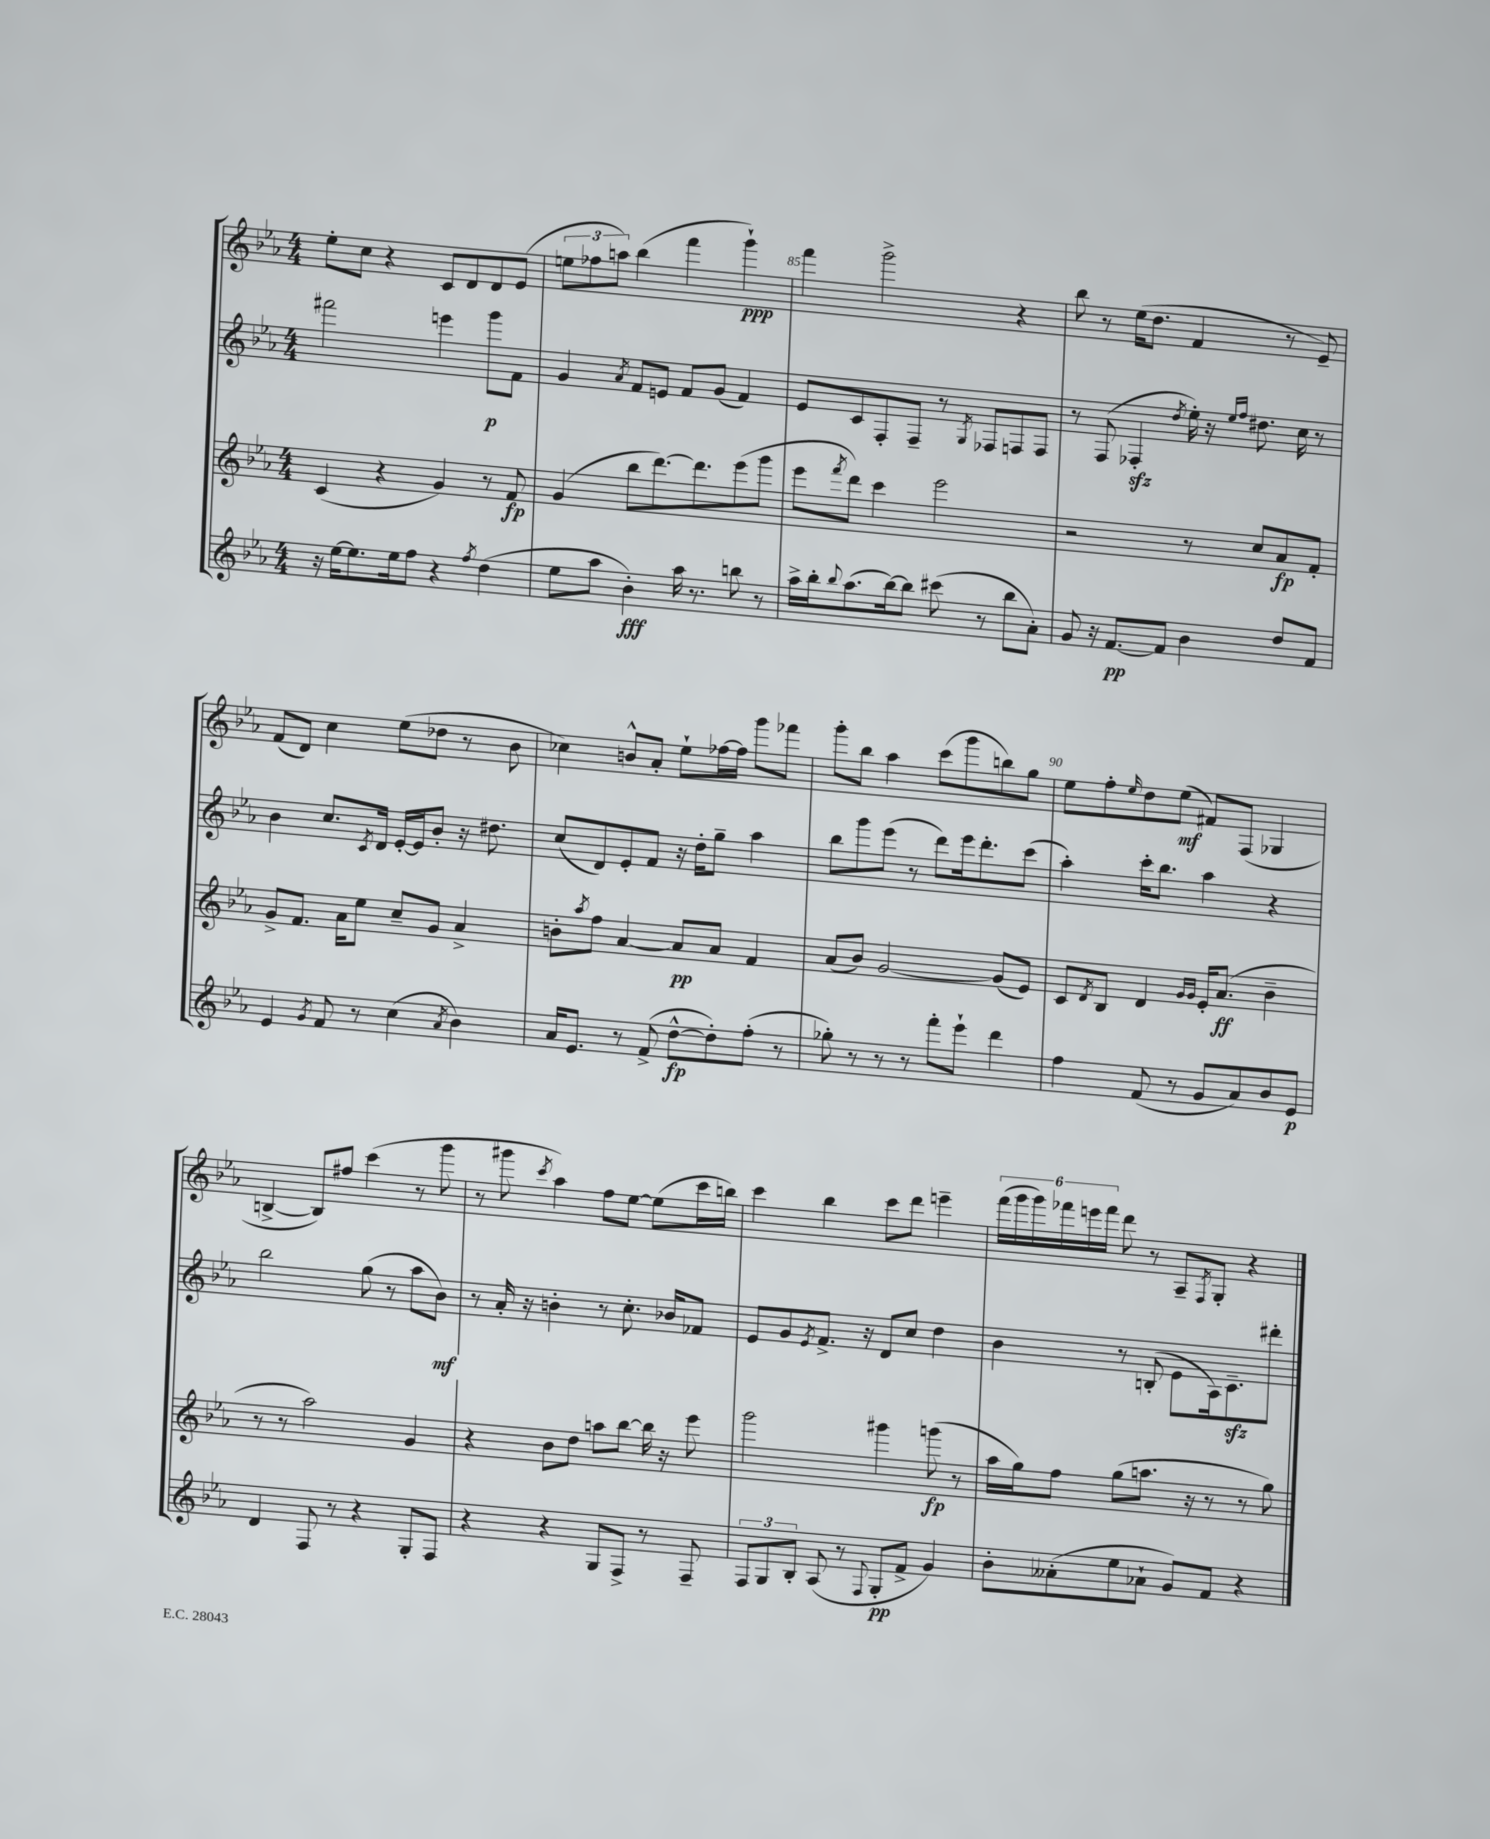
<<
\new StaffGroup <<
\new Staff = "s0" {
    \clef treble \key ees \major \numericTimeSignature \time 4/4
    ees''8-. c''8 r4 c'8 d'8 d'8 ees'8( |
    \tuplet 3/2 { e''8 fes''8 a''8) } bes''4( f'''4 g'''4-!\ppp) |
    f'''4 g'''2-> r4 |
    bes''8 r8 ees''16( d''8. f'4 r8 ees'8--) |
    f'8( d'8) c''4 ees''8( des''8 r8 bes'8 |
    ces''4) b'8-^ aes'8-. ees''8-! fes''16~ fes''16 g'''8 fes'''8 |
    g'''8-. bes''8 aes''4 c'''8( g'''8 b''8) g''8 |
    ees''8 f''8-. \grace { ees''16 } d''8 ees''8\mf( fis'8) f8( ges4 |
    b4~-> b8) fis''8 c'''4( r8 g'''8 |
    r8 gis'''8 \acciaccatura { c'''8 } aes''4) f''8 ees''8~ ees''8( c'''16 b''16) |
    c'''4 bes''4 c'''8 d'''8 e'''4-- |
    \tuplet 6/4 { f'''16( g'''16 g'''16) fes'''16 e'''16 fes'''16 } d'''8 r8 aes8-- \acciaccatura { f8 } g8-. r4 \bar "|." |
}
\new Staff = "s1" {
    \clef treble \key ees \major \numericTimeSignature \time 4/4
    fis'''2 e'''4 g'''8\p f'8 |
    g'4 \acciaccatura { aes'8 } f'8 e'8 f'8 g'8( f'4) |
    ees'8 c'8 f8-. f8-- r8 \acciaccatura { g8 } fes8 f8 f8 |
    r8 f8( fes4-.\sfz \acciaccatura { d''8 } ees''16-.) r16 \grace { ees''16 f''16 } dis''8. c''16 r8 |
    bes'4 c''8. \acciaccatura { c'8 } d'16 ees'16~-. ees'16 bes'8-. r16 dis''8. |
    c''8( d'8) ees'8-. f'8 r16 d''16-. g''8-- aes''4 |
    bes''8 g'''8 ees'''8( r8 d'''8) ees'''16 d'''8.-. c'''8( |
    aes''4-.) c'''16-. bes''8. aes''4 r4 |
    bes''2 g''8( r8 aes''8 bes'8\mf) |
    r8 aes'16-. r16 b'4-. r8 c''8.-. bes'16 fes'8 |
    ees'8 g'8 \acciaccatura { ees'8 } f'8.-> r16 d'8 c''8 d''4 |
    bes'4 r8 b8-.( ees'8 aes16) c'8.--\sfz dis'''8-. \bar "|." |
}
\new Staff = "s2" {
    \clef treble \key ees \major \numericTimeSignature \time 4/4
    c'4( r4 g'4) r8 f'8\fp |
    g'4( bes''8 d'''8.~) d'''8. ees'''8( g'''8 |
    ees'''8 \acciaccatura { f'''8 } d'''8) c'''4 ees'''2 |
    r2 r8 c''8 aes'8\fp f'8-. |
    g'8-> f'8. aes'16 ees''8 c''8-- g'8 aes'4-> |
    b'8-. \acciaccatura { aes''8 } f''8 aes'4~ aes'8\pp aes'8 f'4 |
    aes'8( bes'8) g'2~ g'8( ees'8) |
    c'8 \acciaccatura { d'8 } bes8 d'4 \grace { g'16 g'16 } ees'16-. aes'8.\ff( bes'4-- |
    r8 r8 aes''2) g'4 |
    r4 bes'8 d''8 a''8 bes''8~ bes''16 r16 ees'''8 |
    g'''2 gis'''4 g'''8\fp( r8 |
    aes''16 g''16) f''8 g''8( a''8. r16 r8 r8 g''8) \bar "|." |
}
\new Staff = "s3" {
    \clef treble \key ees \major \numericTimeSignature \time 4/4
    r16 ees''16~ ees''8. ees''16 f''8 r4 \acciaccatura { f''8 } d''4( |
    ees''8 aes''8 bes'4-.\fff) aes''16 r8. b''8 r8 |
    aes''16-> bes''16-. \appoggiatura { bes''8 } aes''8.( bes''16~) bes''8 cis'''8( r8 bes''8 aes'8-.) |
    g'8 r16 f'8.~\pp f'8 bes'4 d''8 f'8 |
    ees'4 \acciaccatura { g'8 } f'8 r8 c''4( \acciaccatura { aes'8 } bes'4) |
    aes'16 ees'8. r8 f'8->( d''8~-^\fp d''8-.) f''8-.( r8 |
    ges''8-.) r8 r8 r8 f'''8-. ees'''8-! d'''4 |
    f''4 f'8( r8 g'8 aes'8) bes'8 ees'8\p |
    d'4 f8 r8 r4 g8-. f8 |
    r4 r4 g8 f8-> r8 f8-- |
    \tuplet 3/2 { f8 g8 bes8-. } aes8( r8 \appoggiatura { f8 } g8-.\pp f'8-> g'4) |
    bes'8-. aeses'8-.( ees''8 aes'8-! g'8) f'8 r4 \bar "|." |
}
>>
>>
\layout { \context { \Score currentBarNumber = #83 \override BarNumber.break-visibility = ##(#f #t #t) barNumberVisibility = #(every-nth-bar-number-visible 5) } }
